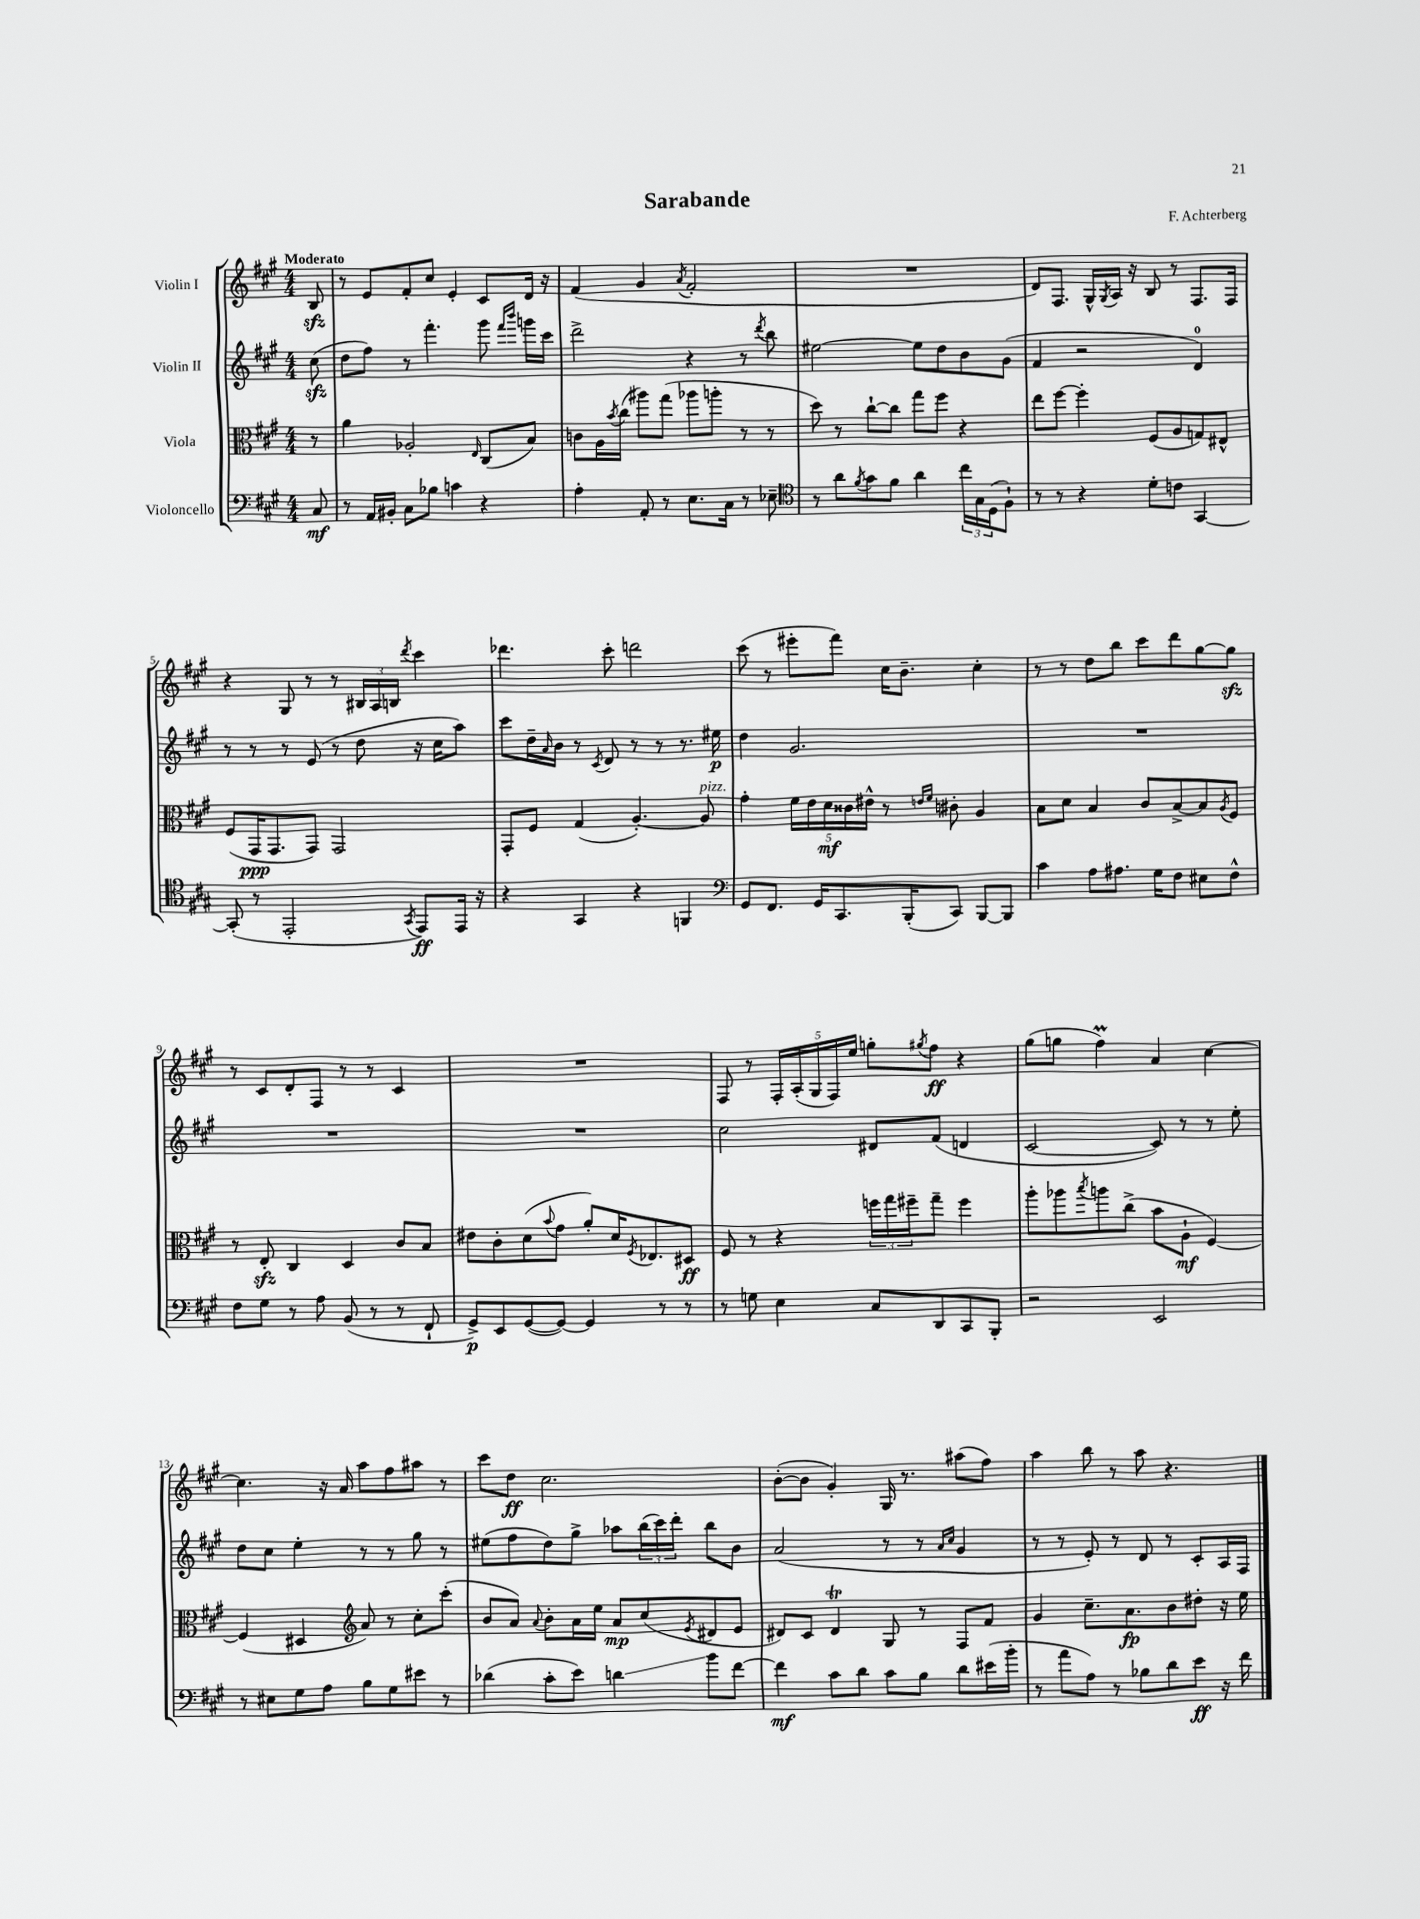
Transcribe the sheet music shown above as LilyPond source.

\header { title = "Sarabande" composer = "F. Achterberg" }
<<
\new StaffGroup <<
\new Staff = "s0" \with { instrumentName = "Violin I" } {
    \clef treble \key a \major \numericTimeSignature \time 4/4 \partial 8 \tempo "Moderato"
    b8\sfz |
    r8 e'8 fis'8-. cis''8 e'4-. cis'8 d'16 r16 |
    fis'4( gis'4 \acciaccatura { a'8 } fis'2-. |
    R1 |
    d'8) fis8. gis16-^ \acciaccatura { gis8 } a16 r16 b8 r8 fis8. fis16 |
    r4 gis8 r8 r8 \tuplet 3/2 { bis16 a16 b16 } \acciaccatura { d'''8 } cis'''4 |
    des'''4. cis'''8-. d'''2 |
    cis'''8( r8 eis'''8-. fis'''8) cis''16 b'8.-- cis''4-. |
    r8 r8 d''8 b''8 cis'''8 d'''8 gis''8~ gis''8\sfz |
    r8 cis'8 d'8-. fis8 r8 r8 cis'4 |
    R1 |
    fis8 r8 \tuplet 5/4 { fis16-. a16-.( gis16 fis16) e''16 } g''8-. \acciaccatura { gis''8 } fis''8\ff r4 |
    gis''8( g''8 fis''4\prall) a'4 cis''4~ |
    cis''4. r16 a'16 a''8 fis''8 ais''8 r8 |
    cis'''8 d''8\ff cis''2. |
    b'8~-.( b'8 gis'4-.) gis16 r8. ais''8( fis''8) |
    a''4 b''8 r8 a''8 r4. \bar "|." |
}
\new Staff = "s1" \with { instrumentName = "Violin II" } {
    \clef treble \key a \major \numericTimeSignature \time 4/4 \partial 8
    cis''8\sfz( |
    d''8 fis''8) r8 fis'''4.-. gis'''8 \grace { fis'''16 b'''16 } g'''16 cis'''16 |
    d'''2-> r4 r8 \acciaccatura { d'''8 } b''8 |
    eis''2~ eis''8 d''8 b'8 gis'8( |
    fis'4 r2 d'4-0) |
    r8 r8 r8 e'8( r8 d''8 r16 cis''16 a''8) |
    cis'''8 d''16-- \grace { a'16 } b'16 r8 \acciaccatura { cis'8 } d'8 r8 r8 r8. eis''16\p |
    d''4 gis'2. |
    R1 |
    R1 |
    R1 |
    cis''2 dis'8 fis'8( d'4 |
    cis'2~ cis'8) r8 r8 e''8-. |
    d''8 cis''8 e''4-. r8 r8 gis''8 r8 |
    eis''8( fis''8 d''8) gis''8-> aes''8 \tuplet 3/2 { b''16( cis'''16) d'''16-. } b''8 b'8 |
    a'2( r8 r8 \grace { a'16 cis''16 } gis'4 |
    r8 r8 e'8-.) r8 d'8 r8 cis'8-. a16 fis16 \bar "|." |
}
\new Staff = "s2" \with { instrumentName = "Viola" } {
    \clef alto \key a \major \numericTimeSignature \time 4/4 \partial 8
    r8 |
    a'4 aes2-. \grace { e16 } cis8( b8) |
    c'8 a16 \acciaccatura { b'8 } cis''16( ais''8) gis''8( aes''8 a''8-. r8 r8 |
    d''8) r8 cis''8~-! cis''8 gis''8 fis''8 r4 |
    e''8 fis''8~ fis''4-. fis8( a8 g8) eis8-^ |
    fis8( gis,16\ppp gis,8. gis,8) gis,2 |
    gis,8-. fis8 gis4( a4.~-.) a8^\markup { \italic "pizz." } |
    gis'4-. \tuplet 5/4 { fis'16 e'16 d'16\mf cisis'16 eis'16-^ } r8 \grace { e'16 fis'16 } cis'8-. a4 |
    b8 d'8 b4 cis'8 b8~-> b8 \acciaccatura { a8 } fis8 |
    r8 e8-.\sfz cis4 d4 cis'8 b8 |
    eis'8 cis'8-. d'8( \appoggiatura { b'8 } gis'8 a'8-.) d'16 \acciaccatura { fis8 } ees8. dis8\ff |
    fis8 r8 r4 \tuplet 3/2 { f''16 gis''16 fis''16-- } gis''8-- fis''4 |
    a''8-. aes''8 \acciaccatura { b''8 } a''8 cis''8->( b'8 a8-!\mf fis4~) |
    fis4( dis4 \clef treble a'8) r8 cis''8-. cis'''8-.( |
    b'8 a'8) \appoggiatura { a'8 } b'8-. a'16 e''16 a'8\mp cis''8( \acciaccatura { e'8 } dis'8 e'8 |
    dis'8) cis'8 dis'4\trill gis8 r8 fis8 fis'8 |
    gis'4 cis''8.-- a'8.\fp b'8 dis''8-. r16 e''16 \bar "|." |
}
\new Staff = "s3" \with { instrumentName = "Violoncello" } {
    \clef bass \key a \major \numericTimeSignature \time 4/4 \partial 8
    cis8\mf |
    r8 a,16 bis,16-. cis8 bes8 c'4 r4 |
    a4-. a,8-. r8 e8. cis16 r8 ees8-- |
    \clef tenor r8 a'8 \acciaccatura { fis'8 } gis'8 fis'8 a'4 \tuplet 3/2 { cis''16 gis16 d16( } fis8-!) |
    r8 r8 r4 d'8-. c'8 gis,4~ |
    gis,8-.( r8 e,2-. \acciaccatura { gis,8 } e,8\ff) e,16 r16 |
    r4 gis,4 r4 f,4 |
    \clef bass gis,8 fis,8. gis,16 cis,8. b,,16-.( cis,8) b,,8~ b,,8 |
    cis'4 a8 ais8. gis16 fis8 eis8 fis8-^ |
    fis8 gis8 r8 a8 b,8( r8 r8 fis,8-! |
    gis,8->\p) e,8 gis,8~( gis,8~) gis,4 r8 r8 |
    r8 g8 e4 cis8 d,8 cis,8 b,,8-. |
    r2 e,2 |
    r8 eis8 gis8 a8 b8 gis8 eis'8 r8 |
    des'4( cis'8-. e'8) d'4\glissando b'8 fis'8~ |
    fis'4\mf cis'8 d'8 cis'8 b8 d'8 eis'16( b'16-. |
    r8 a'8 a8) r8 bes8 d'8 e'8\ff r16 fis'16 \bar "|." |
}
>>
>>
